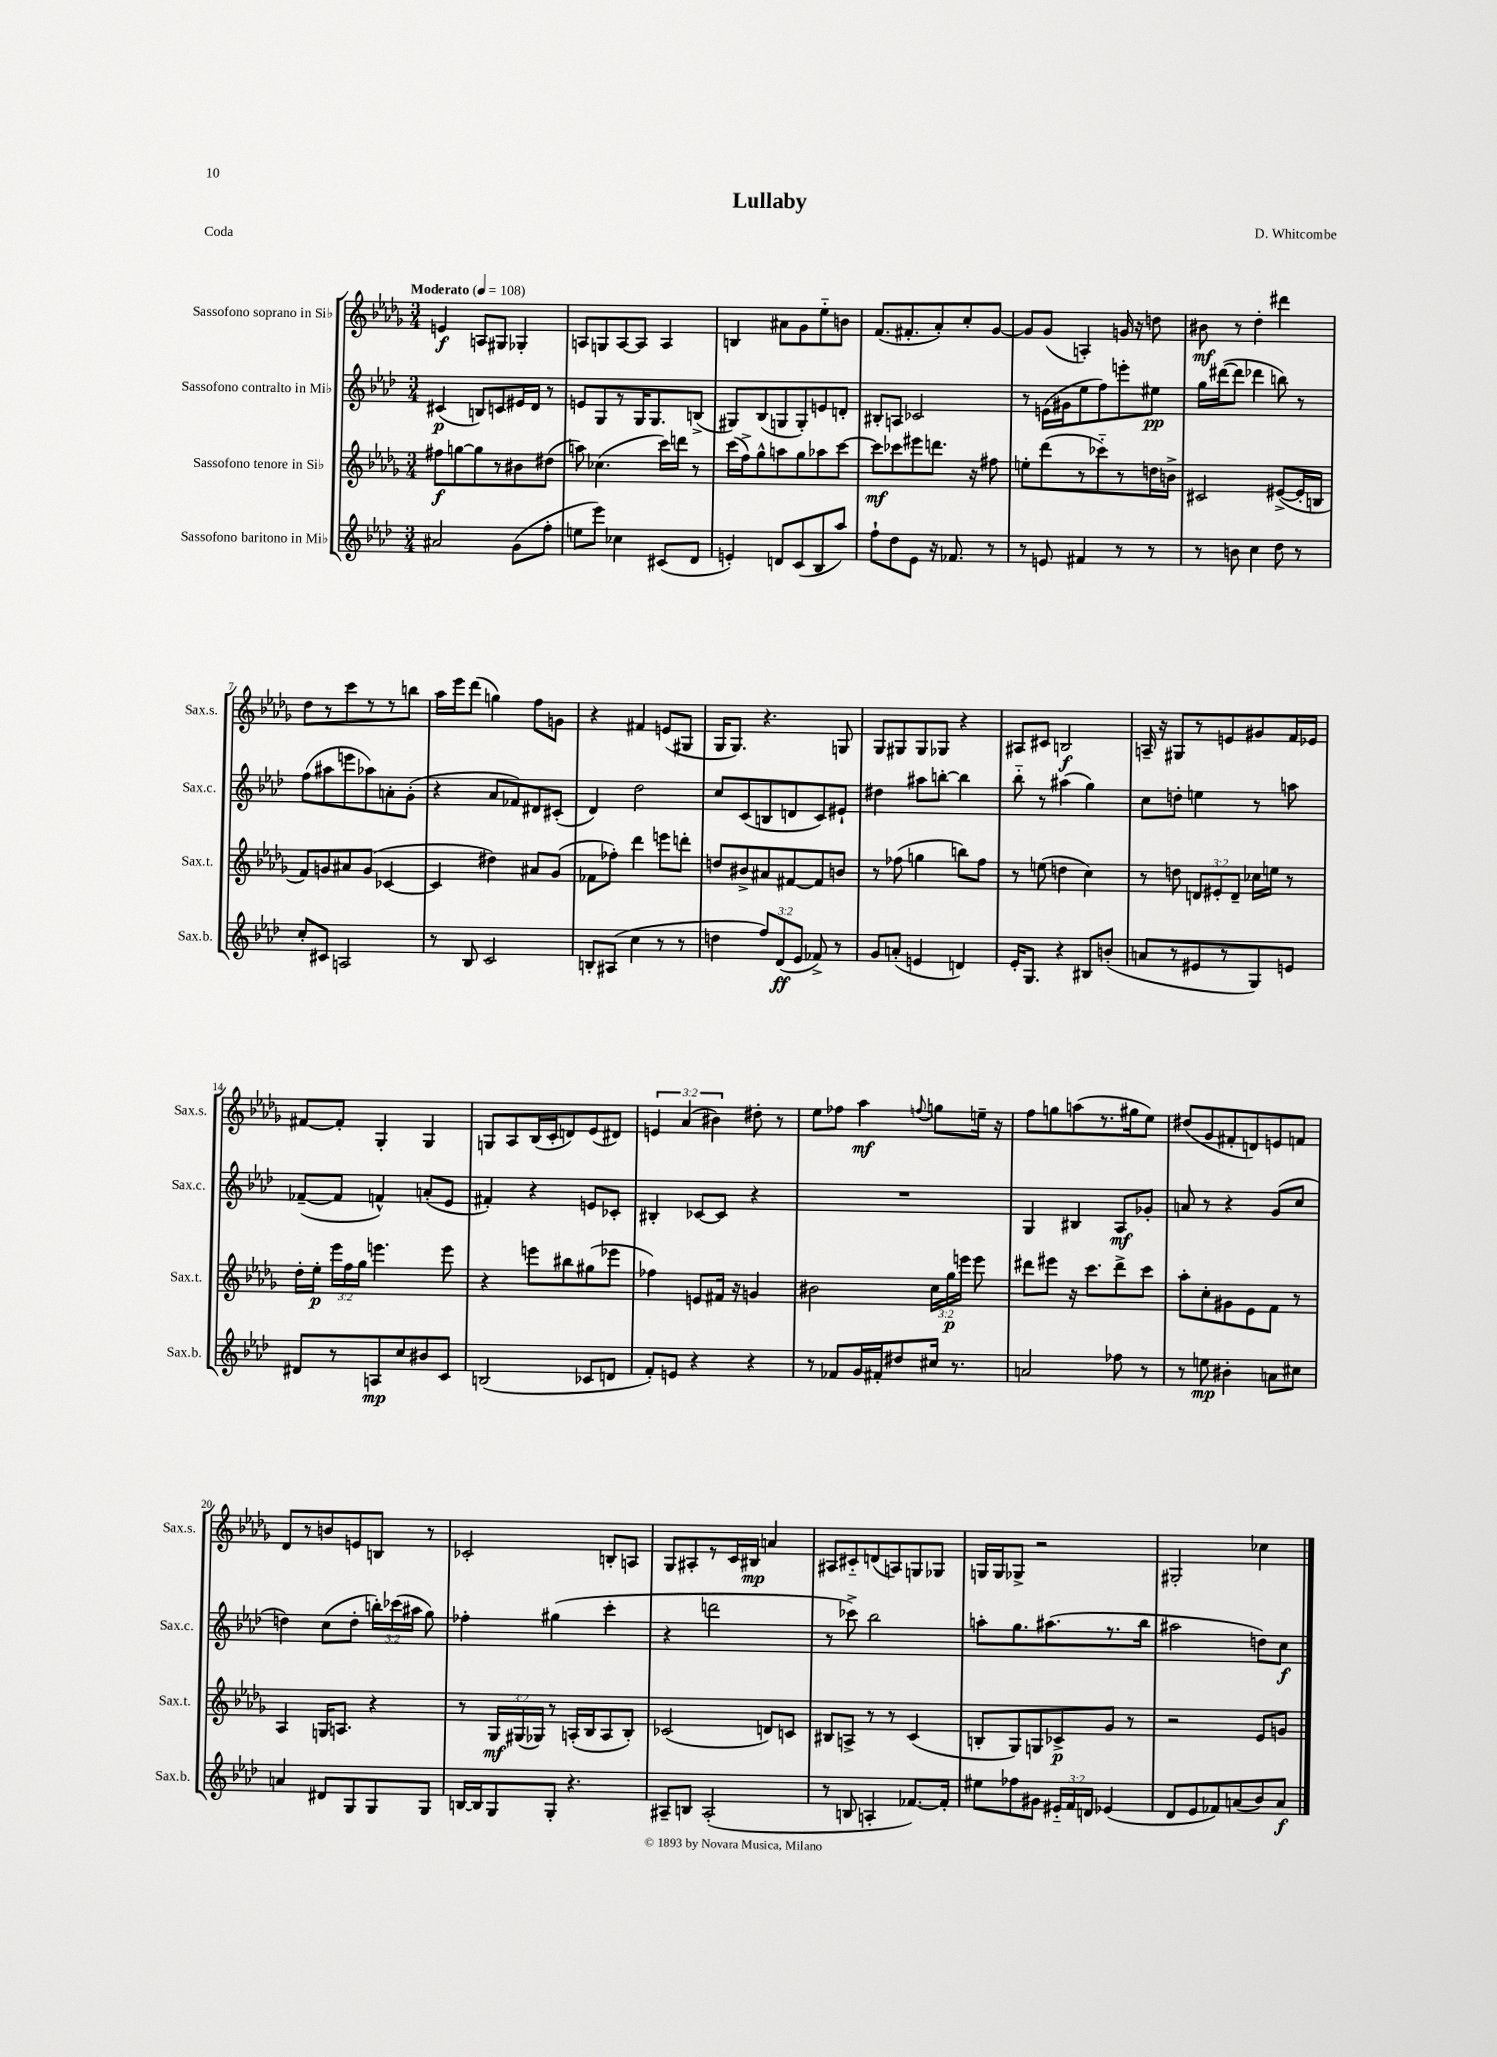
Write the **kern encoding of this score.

**kern	**dynam	**kern	**dynam	**kern	**dynam	**kern	**dynam
*part4	*part4	*part3	*part3	*part2	*part2	*part1	*part1
*staff4	*staff4	*staff3	*staff3	*staff2	*staff2	*staff1	*staff1
*I"Sassofono baritono in Mi♭	*	*I"Sassofono tenore in Si♭	*	*I"Sassofono contralto in Mi♭	*	*I"Sassofono soprano in Si♭	*
*I'Sax.b.	*	*I'Sax.t.	*	*I'Sax.c.	*	*I'Sax.s.	*
*clefG2	*	*clefG2	*	*clefG2	*	*clefG2	*
*k[b-e-a-d-]	*	*k[b-e-a-d-g-]	*	*k[b-e-a-d-]	*	*k[b-e-a-d-g-]	*
*M3/4	*	*M3/4	*	*M3/4	*	*M3/4	*
*MM108	*	*MM108	*	*MM108	*	*MM108	*
=1	=1	=1	=1	=1	=1	=1	=1
!	!	!	!	!	!	!LO:TX:a:B:t=Moderato	!
2a#X/	.	8ff#X\L	f	(4c#X/	p	4en/	f
.	.	[8ggn\	.	.	.	.	.
.	.	8gg\]	.	8Bn/L)	.	8An/L	.
.	.	8r	.	8cn/	.	8G#X/J	.
(8g\L	.	8b#X\	.	16e#X/L	.	4G-X'/	.
.	.	.	.	16d-/JJ	.	.	.
8ff'\J	.	(8dd#X\J	.	8r	.	.	.
=2	=2	=2	=2	=2	=2	=2	=2
8een\L	.	8aan\)	.	8en/L	.	8An/L	.
8eee-\J)	.	(4.cc-X\	.	8G/	.	8Gn/	.
4cc-X\	.	.	.	8r	.	[8A/	.
.	.	.	.	16G/K	.	8A/J]	.
.	.	.	.	8.G/	.	.	.
(8c#X/L	.	16ccc\LL)	.	.	.	4A/	.
.	.	16dddn\JJ	.	.	.	.	.
8d-/J	.	8r	.	(8Bn^/J	.	.	.
=3	=3	=3	=3	=3	=3	=3	=3
4en'/)	.	(16ccc\LL	.	8G#X/L)	.	4Bn/	.
.	.	16ff^\J)	.	.	.	.	.
.	.	8gg-^^\	.	(8B-/	.	.	.
8dn/L	.	8aan\	.	8Gn/	.	8a#X\L	.
(8c/	.	8gg-\	.	8G'/)	.	8g-\	.
8B-/	.	8aa-X\	.	8en/	.	8ee-\	.
8aa-/J)	.	[8ccc\J	.	8dn'/J	.	8bn\J	.
=4	=4	=4	=4	=4	=4	=4	=4
8ff`\L	.	8ccc\L]	mf	8B#X'/L	.	(8.f/L	.
8dd-\	.	8ccc-X\	.	8An/J	.	.	.
.	.	.	.	.	.	8.f#X'/	.
8e-\J	.	8eee#X\	.	2c-X/	.	.	.
16r	.	8.dddn\J	.	.	.	8a-'/)	.
8.f-X/	.	.	.	.	.	.	.
.	.	.	.	.	.	8cc'/	.
.	.	16r	.	.	.	.	.
8r	.	8ff#X\	.	.	.	[8g-/J	.
=5	=5	=5	=5	=5	=5	=5	=5
8r	.	8een'\L	.	8r	.	8g-/L]	.
8en/	.	(8ddd-\	.	(16en\LL	.	(8g-/J	.
.	.	.	.	16g#X\J	.	.	.
4f#X/	.	8r	.	8ee-\	.	4An'/)	.
.	.	8ccc-X\)	.	8ff\)	.	.	.
8r	.	8r	.	8eeen'\	.	16gn/	.
.	.	.	.	.	.	16r	.
8r	.	16ddn\L	.	8ee#X\J	pp	8ddn\	.
.	.	16bn^\JJ	.	.	.	.	.
=6	=6	=6	=6	=6	=6	=6	=6
8r	.	2c#X/	.	16gg\LL	.	8b#X\	mf
.	.	.	.	([16ddd#X\J	.	.	.
8bn\	.	.	.	8ddd#\J]	.	8r	.
4cc\	.	.	.	4ddd-X\	.	4dd-'\	.
8dd-\	.	([8e#X^/L	.	8bbn\)	.	4ddd#X\	.
8r	.	16e#'/L]	.	8r	.	.	.
.	.	16Bn/JJ	.	.	.	.	.
!!LO:LB:g=z
=7	=7	=7	=7	=7	=7	=7	=7
8cc'/L	.	8f/L)	.	(8ff\L	.	8dd-\L	.
8c#X/J	.	8gn/	.	8aa#X\	.	8r	.
2An/	.	8a#X/	.	8eeen\	.	8ccc\	.
.	.	(8g/J	.	8aa-X\)	.	8r	.
.	.	[4c-X/	.	8an'\	.	8r	.
.	.	.	.	(8g'\J	.	8bbn\J	.
=8	=8	=8	=8	=8	=8	=8	=8
8r	.	4c-/]	.	4r	.	16aa-\LL	.
.	.	.	.	.	.	16eee-\J	.
8B-/	.	.	.	.	.	(8ddd-\J	.
2c/	.	4dd#X\)	.	8a-/L	.	4ggn\)	.
.	.	.	.	8f-X/)	.	.	.
.	.	8a#X/L	.	8d#X/	.	8ff\L	.
.	.	(8g-/J	.	(8c#X'/J	.	8gn\J	.
=9	=9	=9	=9	=9	=9	=9	=9
8Bn'/L	.	8f-X\L	.	4d-/)	.	4r	.
(8A#X/J	.	8ff-X'\J)	.	.	.	.	.
4cc\	.	4ddd-\	.	2dd-\	.	4f#X/	.
8r	.	8eeen\L	.	.	.	(8en/L	.
8r	.	8dddn'\J	.	.	.	8G#X/J	.
=10	=10	=10	=10	=10	=10	=10	=10
4ddn\	.	8ddn/L	.	8cc/L	.	16G-/KL	.
.	.	.	.	.	.	8.G-/J)	.
.	.	8b#X^/	.	(8c/	.	.	.
12ff/L)	.	8a#X/	.	8Bn/	.	4.r	.
(12d-/	ff	.	.	.	.	.	.
.	.	[8f#X/	.	8dn/	.	.	.
12e-/J	.	.	.	.	.	.	.
8f-X^/)	.	8f#/]	.	8c/)	.	.	.
8r	.	8bn/J	.	8e#X`/J	.	8Gn/	.
=11	=11	=11	=11	=11	=11	=11	=11
8g/L	.	8r	.	4dd#X\	.	8G-/L	.
(8an'/J	.	(8ff-X\	.	.	.	8G#X/	.
4en/	.	4ggn\	.	8aa#X\L	.	8G#/	.
.	.	.	.	[8bbn'\J	.	8G-X/J	.
4dn/)	.	8bbn\L)	.	4bb\]	.	4r	.
.	.	8ff-\J	.	.	.	.	.
=12	=12	=12	=12	=12	=12	=12	=12
16e-'/KL	.	8r	.	8bb-\	.	8A#X/L	.
8.G/J	.	.	.	.	.	.	.
.	.	(8een\	.	8r	.	8c#X/J	.
4r	.	4ddn\	.	(4aa#X\	.	2Bn/	f
8B#X/L	.	4cc\)	.	4gg\)	.	.	.
(8bn'/J	.	.	.	.	.	.	.
=13	=13	=13	=13	=13	=13	=13	=13
8an/L	.	8r	.	8cc\L	.	16An~/	.
.	.	.	.	.	.	16r	.
8r	.	8ddn\	.	8ddn'\J	.	8G#X/L	.
8e#X/	.	12dn/L	.	4een\	.	8r	.
.	.	12e#X'/	.	.	.	.	.
8r	.	.	.	.	.	8en/	.
.	.	12d~/J	.	.	.	.	.
8G/)	.	16cc-X\LL	.	8r	.	8g#X/	.
.	.	16een\JJ	.	.	.	.	.
8en/J	.	8r	.	8aan\	.	16f/L	.
.	.	.	.	.	.	16e-X/JJ	.
!!LO:LB:g=z
=14	=14	=14	=14	=14	=14	=14	=14
8d#X/L	.	16dd-'\LL	.	([8f-X~/L	.	[8f#X/L	.
.	.	16ee-'\JJ	p	.	.	.	.
8r	.	24eee-\LL	.	8f-/J]	.	8f#'/J]	.
.	.	24ff\	.	.	.	.	.
.	.	24gg-\JJ	.	.	.	.	.
8An/	mp	4.eeen\	.	4fn^^/)	.	4G-'/	.
8cc/	.	.	.	.	.	.	.
8b#X/	.	.	.	(8an'/L	.	4G-/	.
8c/J	.	8eee\	.	8e-/J	.	.	.
=15	=15	=15	=15	=15	=15	=15	=15
(2Bn/	.	4r	.	4f#X'/)	.	8Gn/L	.
.	.	.	.	.	.	8A-/	.
.	.	8eeen\L	.	4r	.	(16B-/L	.
.	.	.	.	.	.	16c'/J	.
.	.	8bb#X\	.	.	.	8dn/)	.
8c-X/L	.	(8gg#X\	.	8en/L	.	(8e-/	.
8dn/J	.	8eee-X\J	.	8c-X'/J	.	8d#X/J)	.
=16	=16	=16	=16	=16	=16	=16	=16
8f'/L)	.	4ff-X\)	.	4B#X'/	.	6en/	.
8en/J	.	.	.	.	.	.	.
.	.	.	.	.	.	(6a-/	.
4r	.	8en/L	.	[8c-X/L	.	.	.
.	.	.	.	.	.	6b#X\)	.
.	.	16f#X/Jk	.	8c-/J]	.	.	.
.	.	16r	.	.	.	.	.
4r	.	4gn/	.	4r	.	8dd#X'\	.
.	.	.	.	.	.	8r	.
=17	=17	=17	=17	=17	=17	=17	=17
8r	.	2b#X\	.	2.r	.	8ee-\L	.
8f-X/L	.	.	.	.	.	8ff-X\J	.
16g/L	.	.	.	.	.	4aa-\	mf
16f#X'/J	.	.	.	.	.	.	.
8dd#X/	.	.	.	.	.	.	.
.	.	.	.	.	.	8qqffn/	.
16cc#X/Jk	.	24cc\LL	.	.	.	8ggn\L	.
.	.	24gg-\	p	.	.	.	.
8.r	.	.	.	.	.	.	.
.	.	24eeen\JJ	.	.	.	.	.
.	.	8eee\	.	.	.	16een~\Jk	.
.	.	.	.	.	.	16r	.
=18	=18	=18	=18	=18	=18	=18	=18
2an/	.	8ddd#X\L	.	4G/	.	8ff\L	.
.	.	8eee#X\J	.	.	.	8ggn\	.
.	.	16r	.	4B#X/	.	(8aan\	.
.	.	8.ccc\L	.	.	.	.	.
.	.	.	.	.	.	8.r	.
8ff-X\	.	8ddd#^\	.	8A-/L	mf	.	.
.	.	.	.	.	.	16gg#X\k	.
8r	.	8ccc\J	.	8g-X'/J	.	8ee-\J)	.
=19	=19	=19	=19	=19	=19	=19	=19
8r	.	8aa-'\L	.	8an/	.	(8dd#X/L	.
8een\	mp	8cc'\	.	8r	.	8g-/	.
4b#X'\	.	8g#X\	.	4r	.	8f#X'/	.
.	.	8e-\	.	.	.	8dn/)	.
8an\L	.	8f\J	.	(8g/L	.	8en/	.
8cc#X\J	.	8r	.	8cc/J	.	8fn/J	.
!!LO:LB:g=z
=20	=20	=20	=20	=20	=20	=20	=20
4an/	.	4A-/	.	4ddn\)	.	8d-/L	.
.	.	.	.	.	.	8r	.
8d#X/L	.	16Gn/KL	.	(8cc\L	.	8bn/	.
.	.	8.An/J	.	.	.	.	.
8G/	.	.	.	8dd'\J	.	8en/	.
8G/	.	4r	.	24bbn'\LL)	.	8Bn/J	.
.	.	.	.	(24ccc-X\	.	.	.
.	.	.	.	24aa#X\JJ	.	.	.
8G/J	.	.	.	8gg\)	.	8r	.
=21	=21	=21	=21	=21	=21	=21	=21
[16Bn/LL	.	8r	.	4ff-X'\	.	2c-X'/	.
16B/J]	.	.	.	.	.	.	.
8G/	.	24G-/LL	mf	.	.	.	.
.	.	(24G#X/	.	.	.	.	.
.	.	24G-X/JJ)	.	.	.	.	.
8G'/J	.	8r	.	(4gg#X\	.	.	.
4.r	.	(16An'/LL	.	.	.	.	.
.	.	16B-/J	.	.	.	.	.
.	.	8A/	.	4ccc'\	.	8Bn'/L	.
.	.	8B-'/J)	.	.	.	8An/J	.
=22	=22	=22	=22	=22	=22	=22	=22
8A#X~/L	.	(2c-X/	.	4r	.	8G-/L	.
8Bn/J	.	.	.	.	.	8A#X'/	.
(2A#'/	.	.	.	2dddn\	.	8r	.
.	.	.	.	.	.	16c/L	.
.	.	.	.	.	.	16B#X/JJ	mp
.	.	8dn/L)	.	.	.	4an/	.
.	.	8cn/J	.	.	.	.	.
=23	=23	=23	=23	=23	=23	=23	=23
8r	.	8B#X/L	.	8r	.	8A#X/L	.
8Bn/	.	8An^/J	.	8ccc-X^\)	.	8c#X/	.
4An'/	.	8r	.	2bb-\	.	(8dn/	.
.	.	8r	.	.	.	8An/)	.
[8.f-X/L)	.	(4c/	.	.	.	8Gn/	.
.	.	.	.	.	.	8G-X/J	.
16f-'/Jk]	.	.	.	.	.	.	.
=24	=24	=24	=24	=24	=24	=24	=24
8ee#X\L	.	8Bn'/L	.	8aan'\L	.	16Gn/LL	.
.	.	.	.	.	.	16G/J	.
8ff-X\	.	8G-/)	.	8.gg\	.	8G-X^/J	.
8g#X\J	.	8Gn/	.	.	.	2r	.
.	.	.	.	(8.aa#X\	.	.	.
24e#X/LL	.	8c-X^/	p	.	.	.	.
24f/	.	.	.	.	.	.	.
24dn/JJ	.	.	.	.	.	.	.
(4e-X/	.	8g-/J	.	8.r	.	.	.
.	.	8r	.	.	.	.	.
.	.	.	.	16bb-\Jk	.	.	.
=25	=25	=25	=25	=25	=25	=25	=25
8d-/L	.	2r	.	2aa#X\	.	2G#X'/	.
8e-/	.	.	.	.	.	.	.
8f-X/)	.	.	.	.	.	.	.
(8an/	.	.	.	.	.	.	.
8b-/)	.	8e-/L	.	8ddn\L)	.	4cc-X\	.
8a/J	f	8gn/J	.	8cc\J	f	.	.
==	==	==	==	==	==	==	==
*-	*-	*-	*-	*-	*-	*-	*-
